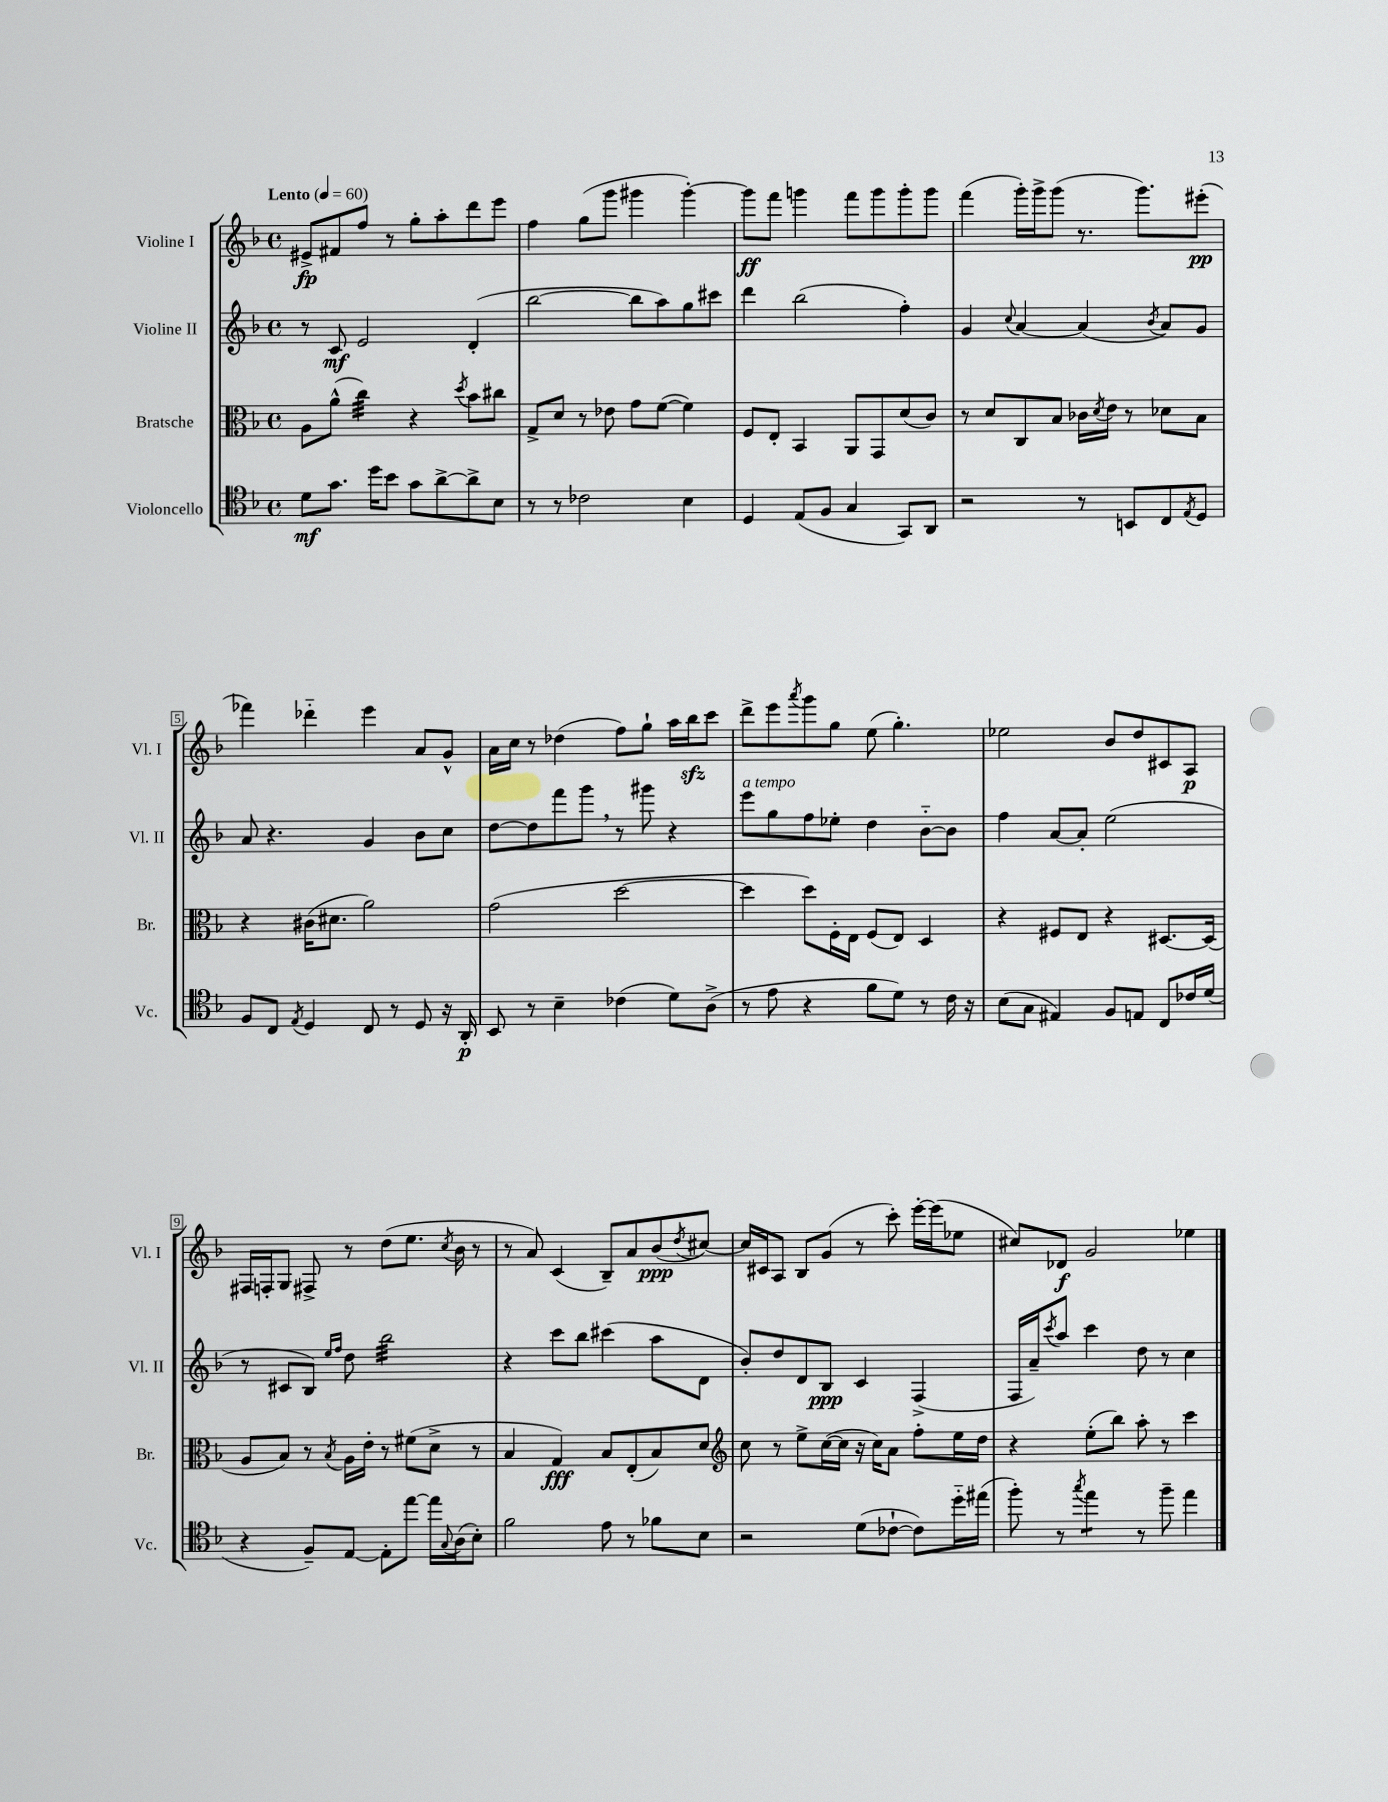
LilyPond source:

<<
\new StaffGroup <<
\new Staff = "s0" \with { instrumentName = "Violine I" shortInstrumentName = "Vl. I" } {
    \clef treble \key f \major \defaultTimeSignature \time 4/4 \tempo "Lento" 4 = 60
    eis'8->\fp fis'8 f''8 r8 g''8-. a''8-. d'''8 e'''8 |
    f''4 g''8( g'''8 gis'''4 gis'''4~-.) |
    gis'''8\ff f'''8 g'''4 f'''8 g'''8 g'''8-. g'''8 |
    f'''4( g'''16-.) g'''16-> g'''8( r8. g'''8.) eis'''8-.\pp( |
    fes'''4) des'''4-_ e'''4 a'8 g'8-^ |
    a'16 c''16 r8 des''4( f''8) g''8-! a''16 bes''16\sfz c'''8 |
    d'''8-> e'''8 \acciaccatura { a'''8 } g'''8 g''8 e''8( g''4.-.) |
    ees''2 bes'8 d''8 cis'8 a8\p |
    fis16 f16-. g8 fis8-> r8 d''8( e''8. \acciaccatura { c''8 } bes'16 r8 |
    r8 a'8) c'4( bes8--) a'8 bes'8\ppp( \acciaccatura { d''8 } cis''8~) |
    cis''16 cis'16 a8 bes8 g'8( r8 c'''8-.) e'''16~-. e'''16( ees''8 |
    cis''8) des'8\f g'2 ees''4 \bar "|." |
}
\new Staff = "s1" \with { instrumentName = "Violine II" shortInstrumentName = "Vl. II" } {
    \clef treble \key f \major \defaultTimeSignature \time 4/4
    r8 c'8\mf e'2 d'4-.( |
    bes''2~ bes''8 a''8) g''8 cis'''8 |
    d'''4 bes''2( f''4-.) |
    g'4 \appoggiatura { c''8 } a'4~ a'4( \acciaccatura { bes'8 } a'8) g'8 |
    a'8 r4. g'4 bes'8 c''8 |
    d''8~ d''8 f'''8 g'''8 \breathe r8 gis'''8 r4 |
    e'''8^\markup { \italic "a tempo" } g''8 f''8 ees''8-. d''4 bes'8~-_ bes'8 |
    f''4 a'8~ a'8-. e''2( |
    r8 cis'8 bes8) \grace { e''16 f''16 } d''8 bes''2:32 |
    r4 c'''8 bes''8 cis'''4( a''8 d'8 |
    bes'8-.) d''8 d'8 bes8\ppp c'4 f4->( |
    f16 a'16--) \acciaccatura { c'''8 } a''8 c'''4 d''8 r8 c''4 \bar "|." |
}
\new Staff = "s2" \with { instrumentName = "Bratsche" shortInstrumentName = "Br." } {
    \clef alto \key f \major \defaultTimeSignature \time 4/4
    a8 a'8-^( c''4:32) r4 \acciaccatura { d''8 } bes'8 cis''8 |
    g8-> d'8 r8 ees'8 g'8 f'8~( f'4) |
    f8 e8-. bes,4 a,8 g,8 d'8( c'8) |
    r8 d'8 c8 bes8 ces'16 \acciaccatura { d'8 } e'16 r8 des'8 bes8 |
    r4 cis'16( dis'8. a'2) |
    g'2( d''2~ |
    d''4 d''8) f16-. e16 f8( e8) d4 |
    r4 fis8 e8 r4 dis8.~ dis16( |
    a8 bes8) r8 \acciaccatura { bes8 } a16 e'16-. r8 fis'8( d'8-> r8 |
    bes4 g4\fff) bes8 e8-.( bes8) d'8 |
    \clef treble c''8 r8 e''8-> c''16~( c''16 r16 c''16) a'8 f''8-. e''16 d''16 |
    r4 e''8-.( bes''8) a''8-. r8 c'''4 \bar "|." |
}
\new Staff = "s3" \with { instrumentName = "Violoncello" shortInstrumentName = "Vc." } {
    \clef tenor \key f \major \defaultTimeSignature \time 4/4
    d'8\mf g'8. d''16 bes'8 g'8 a'8~-> a'8-> bes8 |
    r8 r8 ces'2 bes4 |
    d4 e8( f8 g4 g,8) a,8 |
    r2 r8 b,8 c8 \acciaccatura { e8 } d8 |
    f8 c8 \acciaccatura { e8 } d4 c8 r8 d8 r16 a,16-.\p |
    bes,8 r8 bes4-- ces'4( d'8) a8->( |
    r8 e'8 r4 f'8 d'8) r8 c'16 r16 |
    bes8( g8 eis4) f8 e8 c8 ces'16 d'16( |
    r4 f8--) e8~ e8-. e''8~ e''16 \appoggiatura { g8 } a16( bes8-.) |
    f'2 e'8 r8 fes'8 bes8 |
    r2 d'8( ces'8~-! ces'8) d''16-_ eis''16( |
    f''8-.) r8 \acciaccatura { g''8 } e''4:8 r8 f''8-- e''4 \bar "|." |
}
>>
>>
\layout { \context { \Score \override BarNumber.stencil = #(make-stencil-boxer 0.1 0.3 ly:text-interface::print) } }
